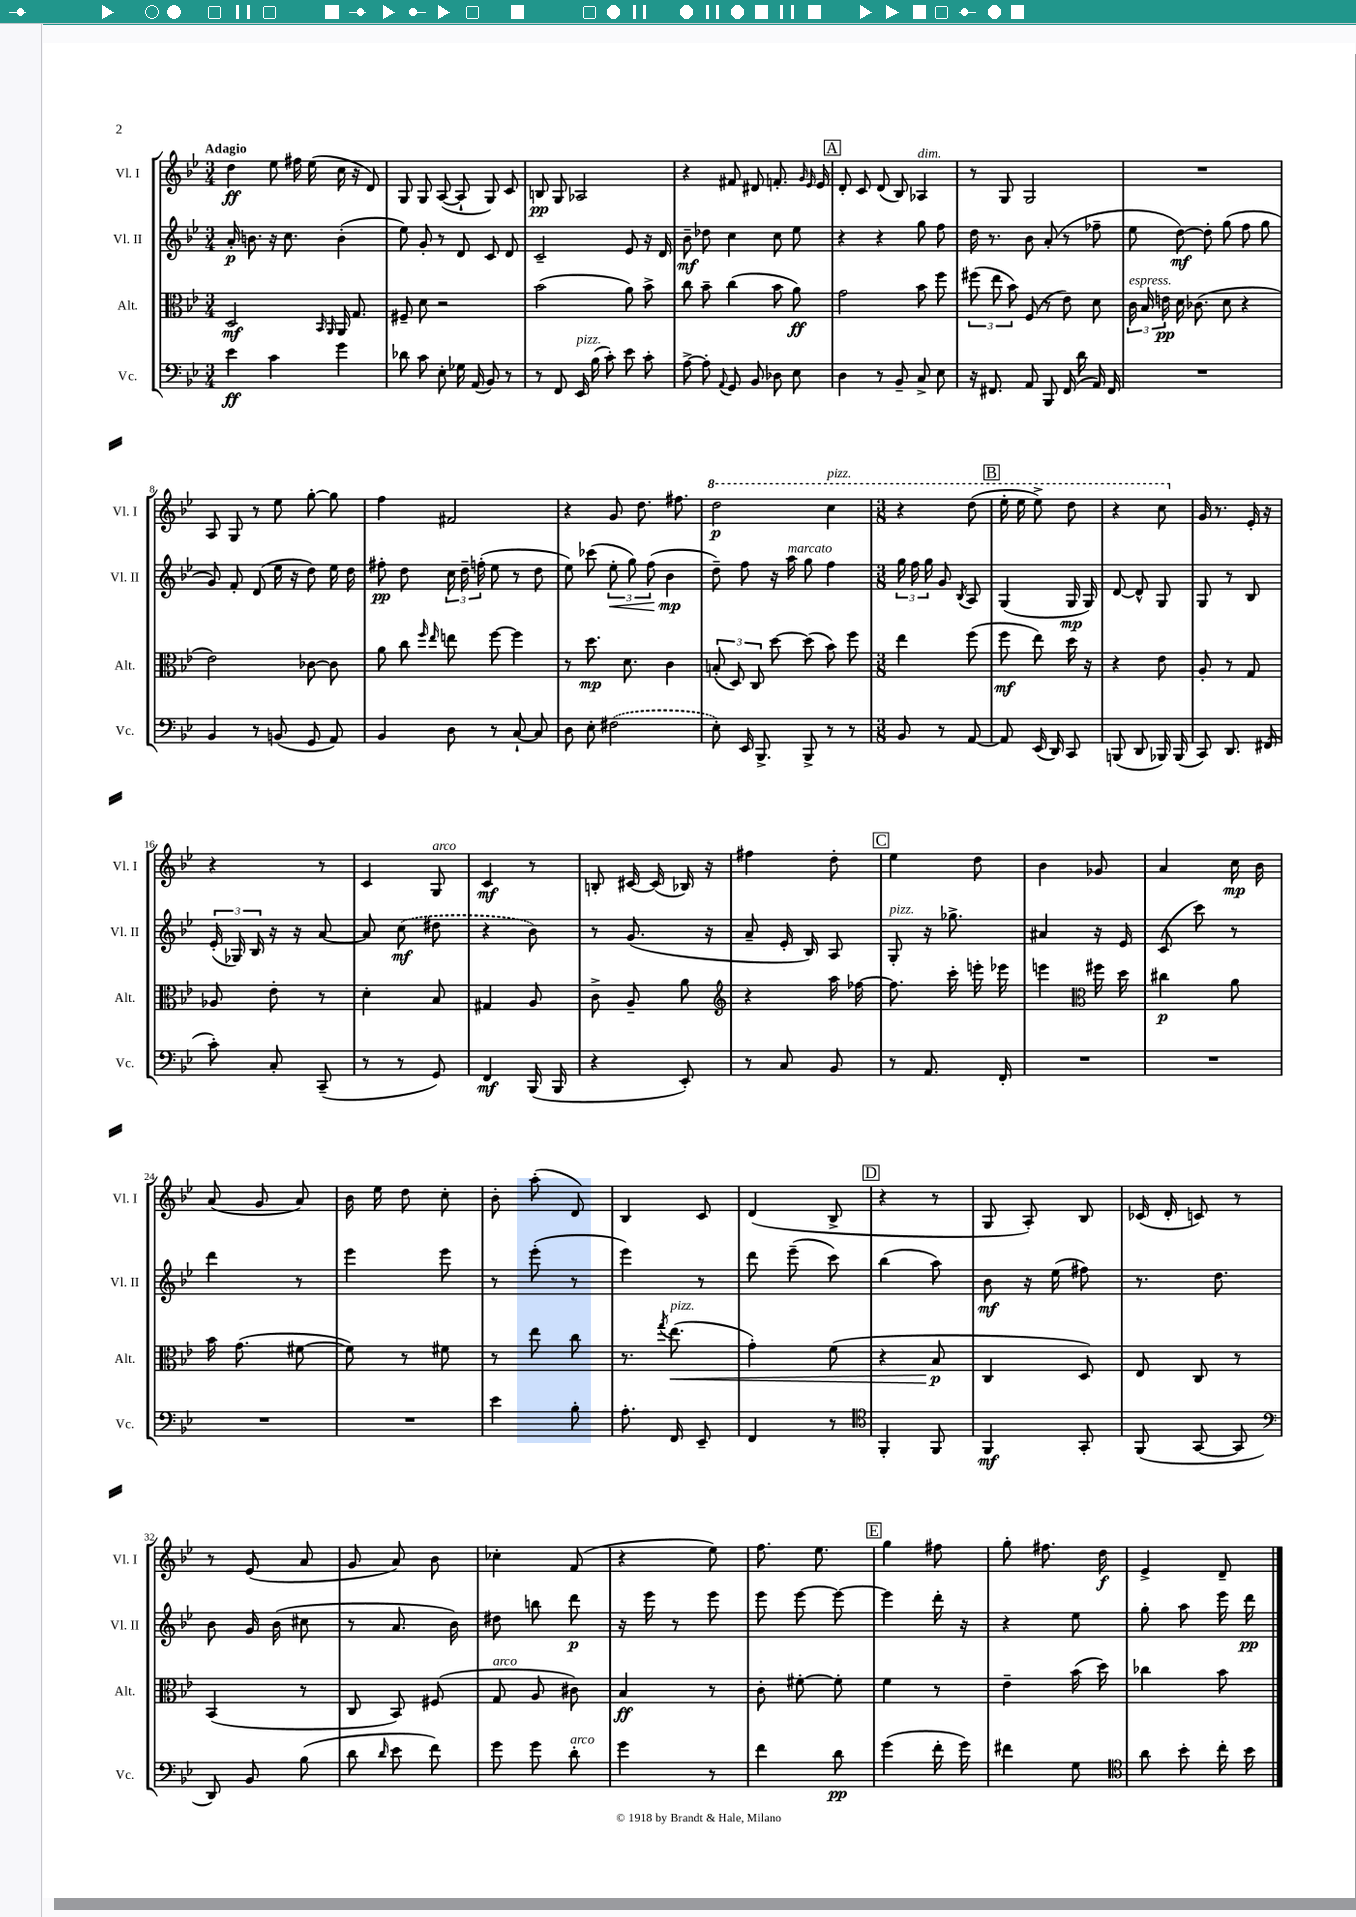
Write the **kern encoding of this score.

**kern	**kern	**kern	**kern
*staff4	*staff3	*staff2	*staff1
*clefF4	*clefC3	*clefG2	*clefG2
*k[b-e-]	*k[b-e-]	*k[b-e-]	*k[b-e-]
*M3/4	*M3/4	*M3/4	*M3/4
4e-\	2D/	16a'/	4dd\
.	.	8.b\	.
4c\	.	16r	8ee-\
.	.	8.cc\	.
.	.	.	16ff#\
.	.	.	(16ee-\
.	16qqBB-/	.	.
.	16qqAA/	.	.
4g\	16AA/	(4b'\	16cc\
.	8.G/	.	16r
.	.	.	8d/)
=	=	=	=
8d-\	8F#~/	8ee-\)	8G/
8c\	8d\	8g'/	8G/
8E-'\	2r	8r	([8A/
16G-\	.	8d/	8A`/]
(16AA/	.	.	.
8BB-/)	.	8c/	8G/)
8r	.	8d/	8c/
=	=	=	=
8r	(2b-\	2c~/	8B/
8FF/	.	.	8G/
16EE-/	.	.	2A-/
(16B-\	.	.	.
8c'\)	.	.	.
8e-\	8a\)	8e-/	.
8c'\	8b-^\	16r	.
.	.	16d/	.
=	=	=	=
[8A^\	8cc\	8b-~\	4r
8A'\]	8b-~\	8dd-\	.
8qqAA/	.	.	.
8GG/	(4cc\	4cc\	8f#/
8BB-/	.	.	8d#/
8D-\	8b-\	8cc\	8.f'/
8E-\	8a\)	8ee-\	.
.	.	.	16qqg/
.	.	.	16qqe-/
.	.	.	16e-/
=	=	=	=
4D\	2g\	4r	8d'/
.	.	.	8c/
8r	.	4r	(8d/
8BB-~/	.	.	8B-/)
8C^/	8b-\	8gg\	4A-/
8E-\	8ff\	8ff\	.
=	=	=	=
16r	(12ff#\	16dd\	8r
8.FF#/	.	8.r	.
.	12ee-\	.	.
.	.	.	8G/
.	12b-\)	.	.
8AA/	(8F/	8b-\	2G/
8BBB-/	8r	(8a'/	.
(16FF#/	8e-\)	8r	.
16d\	.	.	.
16AA/)	8d\	8ff-~\	.
16FF#/	.	.	.
=	=	=	=
2.r	24c\	8ee-\	2.r
.	24B-/	.	.
.	24e\	.	.
.	16d\	[8dd\)	.
.	(8.c-\	.	.
.	.	8dd'\]	.
.	8d\	(8gg\	.
.	4r	8ff\	.
.	.	8gg\	.
=	=	=	=
4BB-/	2e-\)	8g/)	8A/
.	.	8f'/	8G/
8r	.	(8d/	8r
(8BB/	.	16ee-\	8ee-\
.	.	16r	.
8GG/	[8c-\	8dd\)	[8gg'\
8AA/)	8c-\]	16ee-\	8gg\]
.	.	16dd\	.
=	=	=	=
4BB-/	8a\	8ff#'\	4ff\
.	8cc\	8dd\	.
.	16qqff/	.	.
.	16qqee-/	.	.
8D\	8ee\	24cc\	2f#/
.	.	24dd~\	.
.	.	(24ff'\	.
8r	[8ff\	8ee-\	.
[8C`/	4ff\]	8r	.
8C/]	.	8dd\	.
=	=	=	=
8D\	8r	8ee-\)	4r
8E-'\	8.dd\	(8ccc-\	.
(2F#\	.	12ee-'\	8g/
.	8.d\	.	.
.	.	12gg\)	.
.	.	.	8.dd\
.	.	(12ff\	.
.	4c\	4b-\	.
.	.	.	8.ff#\
=	=	=	=
8E-'\)	(12B'/	8dd~\)	2ddd\
.	12D/)	.	.
16EE-/	.	8ff\	.
.	12C/	.	.
8.BBB-^/	.	.	.
.	[8dd\	16r	.
.	.	16aa\	.
8BBB-^/	(8dd\]	8gg\	.
8r	8b-\)	4ff\	4ccc\
8r	8ff\	.	.
=	=	=	=
*M3/8	*M3/8	*M3/8	*M3/8
8BB-/	4ee-\	24gg\	4r
.	.	24ff\	.
.	.	24gg\	.
8r	.	8g/	.
.	.	8qB-/	.
[8AA/	(8ff\	8A/	(8ddd\
=	=	=	=
8AA/]	8ff\	(4G/	16eee-'\
.	.	.	16eee-\
(16EE-/	8ee-\)	.	8eee-^\)
16DD/)	.	.	.
8CC/	16dd\	16G/	8ddd\
.	16r	16G/)	.
=	=	=	=
(8BBB/	4r	[8d/	4r
8DD/	.	8d^^/]	.
16BBB-/)	8e-\	8G/	8ccc\
(16BBB-/	.	.	.
=	=	=	=
8CC/)	8A'/	8G/	16g/
.	.	.	8.r
8.DD/	8r	8r	.
.	8G/	8B-/	16e-'/
(16FF#/	.	.	16r
=	=	=	=
8c'\)	8A-/	(24e-'/	4r
.	.	24G-/)	.
.	.	24B-/	.
8C'/	8e-'\	16r	.
.	.	16r	.
(8CC~/	8r	[8a/	8r
=	=	=	=
8r	4d'\	8a/]	4c/
8r	.	(8cc\	.
8GG/)	8B-/	8dd#\	8G/
=	=	=	=
4FF/	4G#/	4r	4c/
(16BBB-/	8A/	8b-\)	8r
16BBB-/	.	.	.
=	=	=	=
4r	8c^\	8r	8B'/
.	8A~/	(8.g/	[16c#/
.	.	.	(16c#/]
8EE-'/)	8a\	.	16B-/)
.	.	16r	16r
=	=	=	=
*	*clefG2	*	*
8r	4r	8a~/	4ff#\
8C/	.	16e-'/	.
.	.	16B-/)	.
8BB-/	16aa\	8A/	8dd'\
.	[16ff-\	.	.
=	=	=	=
8r	8.ff-\]	8G'/	4ee-\
8.AA/	.	16r	.
.	16ccc'\	8.gg-^\	.
.	16eee'\	.	8dd\
16FF'/	16eee-\	.	.
=	=	=	=
4.r	4eee\	4a#/	4b-\
*	*clefC3	*	*
.	16ff#\	16r	8g-/
.	16dd\	16e-/	.
=	=	=	=
4.r	4cc#\	(8c/	4a/
.	.	8ccc\)	.
.	8a\	8r	16cc\
.	.	.	16b-\
=	=	=	=
4.r	16b-\	4ddd\	(8a/
.	(8.g\	.	.
.	.	.	8g/
.	[8f#\	8r	8a/)
=	=	=	=
4.r	8f#\])	4eee-\	16b-\
.	.	.	16ee-\
.	8r	.	8dd\
.	8f#\	8eee-\	8cc'\
=	=	=	=
4e-\	8r	8r	8b-'\
.	8ee-\	(8eee-'\	(8aa'\
8B-'\	8cc\	8r	8d/)
=	=	=	=
8.A'\	8.r	4eee-\)	4B-/
.	8qgg/	.	.
16FF/	(8.ee-\	.	.
8EE-~/	.	8r	8c/
=	=	=	=
4FF/	4g'\)	8ddd\	(4d/
.	.	(8eee-~\	.
8r	(8f\	8ccc\)	8B-^/
=	=	=	=
*clefC4	*	*	*
4FF'/	4r	(4bb-\	4r
8FF/	8B-/	8aa\)	8r
=	=	=	=
4FF/	4C/	8b-\	8G/
.	.	16r	8A'/)
.	.	(16ee-\	.
8GG'/	8D/)	8ff#\)	8B-/
=	=	=	=
(8FF/	8E-/	8.r	(16c-/
.	.	.	16d'/
[8GG/	8C/	.	8c/)
.	.	8.dd\	.
8GG/]	8r	.	8r
=	=	=	=
*clefF4	*	*	*
8DD/)	(4BB-/	8b-\	8r
8BB-/	.	16g/	(8e-/
.	.	(16b-\	.
(8B-\	8r	8cc#\	8a/
=	=	=	=
8d\	8C/	8r	8g/
16qqd/	.	.	.
8e-\	8BB-/)	8.a/	8a/)
8f\)	(8F#/	.	8b-\
.	.	16b-\)	.
=	=	=	=
8g\	8G/	8dd#\	4cc-'\
8g\	8A/	8bb\	.
8d'\	8c#\)	8ddd\	(8f/
=	=	=	=
4g\	4B-/	16r	4r
.	.	16eee-\	.
.	.	8r	.
8r	8r	8eee-\	8ee-\)
=	=	=	=
4f\	8c'\	8eee-\	8.ff\
.	[8f#'\	[8eee-\	.
.	.	.	8.ee-\
8d\	8f#'\]	8eee-\_	.
=	=	=	=
(4g\	4f\	4eee-\]	4gg\
16f'\	8r	16ddd'\	8ff#\
16g\)	.	16r	.
=	=	=	=
4f#\	4e-~\	4r	8gg'\
.	.	.	8.ff#\
8G\	(16b-\	8ee-\	.
.	16dd\)	.	16dd\
=	=	=	=
*clefC4	*	*	*
8a\	4cc-\	8gg'\	4e-^/
8b-'\	.	8aa\	.
16cc'\	8b-\	16eee-\	8d~/
16b-\	.	16ddd\	.
==	==	==	==
*-	*-	*-	*-
